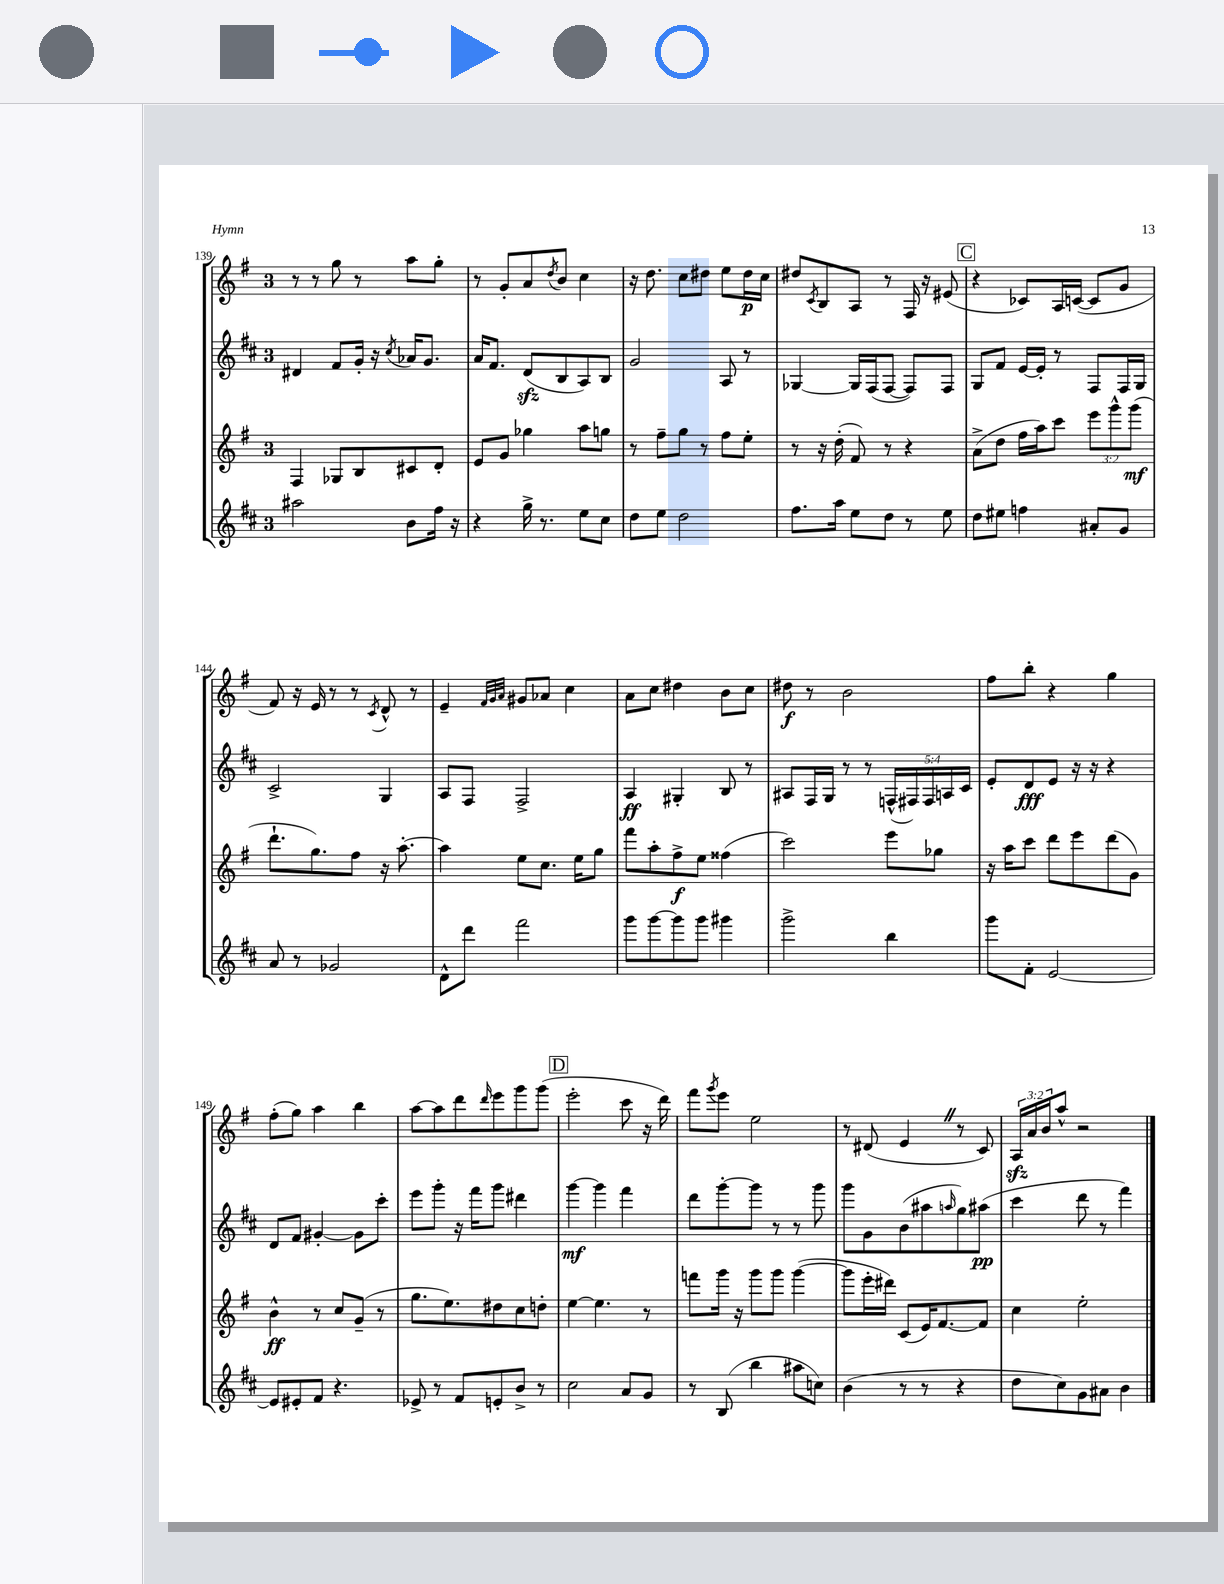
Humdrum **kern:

**kern	**kern	**kern	**kern
*staff4	*staff3	*staff2	*staff1
*clefG2	*clefG2	*clefG2	*clefG2
*k[f#c#]	*k[f#]	*k[f#c#]	*k[f#]
*M3/4	*M3/4	*M3/4	*M3/4
2aa#	4F#	4d#	8r
.	.	.	8r
.	8G-	8f#	8gg
.	8B	16g'	8r
.	.	16r	.
.	.	8qcc#	.
8b	8c#	16a-	8aa
.	.	8.g	.
16ff#	8d'	.	8gg'
16r	.	.	.
=	=	=	=
4r	8e	16a	8r
.	.	8.f#	.
.	8g	.	8g'
16gg^	4gg-	(8d	8a
8.r	.	.	.
.	.	.	8qdd
.	.	8B	8b
8ee	8aa	8A)	4cc
8cc#	8gg	8B	.
=	=	=	=
8dd	8r	2g	16r
.	.	.	8.dd
8ee	8ff#~	.	.
2dd	8gg	.	8cc
.	8r	.	8dd#
.	8ff#	8A	8ee
.	8ee'	8r	16dd#
.	.	.	16cc
=	=	=	=
8.ff#	8r	[4G-	8dd#
.	.	.	8qc
.	16r	.	8B
16aa	(16dd'	.	.
8ee	8f#)	16G-]	8A
.	.	(16F#	.
8dd	8r	[8F#	8r
8r	4r	8F#])	16F#
.	.	.	16r
8ee	.	8F#	(8e#
=	=	=	=
8dd	(8a^	8G	4r
8ee#	8dd	8f#	.
4ff	16ff#	[16e	8c-)
.	16aa)	16e']	.
.	8ccc	8r	16A
.	.	.	([16c
8a#'	12eee	8F#	8c]
.	12ggg^^	.	.
8g	.	16F#	8g
.	(12ggg	.	.
.	.	16G	.
=	=	=	=
8a	8.ddd`	2c#^	8f#)
8r	.	.	16r
.	8.gg)	.	16e
2g-	.	.	8r
.	8ff#	.	8r
.	.	.	8qc
.	16r	4G	8d^^
.	[8.aa'	.	.
.	.	.	8r
=	=	=	=
8d^^	4aa]	8A	4e~
8ddd	.	8F#	.
.	.	.	32qqf#
.	.	.	32qqg
.	.	.	32qqa
2fff#	8ee	2F#^	8g#
.	8.cc	.	8a-
.	.	.	4cc
.	16ee	.	.
.	8gg	.	.
=	=	=	=
8ggg	8fff#	4A	8a
[8ggg	8aa'	.	8cc
8ggg]	8ff#^	4G#'	4dd#
8ggg	8ee	.	.
4ggg#	(4ff##	8B	8b
.	.	8r	8cc
=	=	=	=
2ggg^	2ccc)	8A#	8dd#
.	.	16F#	8r
.	.	16G	.
.	.	8r	2b
.	.	8r	.
4bb	8eee	(20F^^	.
.	.	20F#)	.
.	.	20F#	.
.	8gg-	.	.
.	.	20A	.
.	.	20c#	.
=	=	=	=
8ggg	16r	8e'	8ff#
.	16aa	.	.
8f#'	8ccc	8d	8bb'
[2e	8ddd	8e	4r
.	8eee	16r	.
.	.	16r	.
.	(8ddd	4r	4gg
.	8g)	.	.
=	=	=	=
8e]	4b^^	8d	(8ff#'
8e#'	.	8f#	8gg)
8f#	8r	[4g#'	4aa
4.r	8cc	.	.
.	(8g~	8g#]	4bb
.	8r	8ccc#'	.
=	=	=	=
8e-^	8.gg	8eee	[8aa
8r	.	8ggg'	8aa]
.	8.ee)	.	.
8f#	.	16r	8ddd
.	.	16fff#	.
.	.	.	16qqddd
8e'	8dd#	8ggg	8eee
8b^	8cc	4ddd#	8ggg
8r	8dd'	.	(8ggg
=	=	=	=
2cc#	[4ee	[4ggg	2eee'
.	4.ee]	4ggg]	.
8a	.	4fff#	8ccc
8g	8r	.	16r
.	.	.	16ddd)
=	=	=	=
8r	8fff	8ddd	8fff#
.	.	.	8qggg
(8B	16ggg	[8ggg'	8eee
.	16r	.	.
4bb	8ggg	8ggg]	2ee
.	8ggg	8r	.
8aa#	([4ggg	8r	.
8cc)	.	8ggg	.
=	=	=	=
(4b	8ggg]	8ggg	8r
.	16eee'	8g	(8d#
.	16ddd#)	.	.
8r	(8c	(8b	4e
8r	16e)	8aa#	.
.	[8.f#	.	.
.	.	16qqaa	.
4r	.	8gg)	8r
.	8f#]	(8aa#	8c)
=	=	=	=
8dd	4cc	4ccc#	24A
.	.	.	24a
.	.	.	24b
8cc#)	.	.	8aa^^
8g	2ee'	8ddd	2r
8a#	.	8r	.
4b	.	4fff#)	.
==	==	==	==
*-	*-	*-	*-
